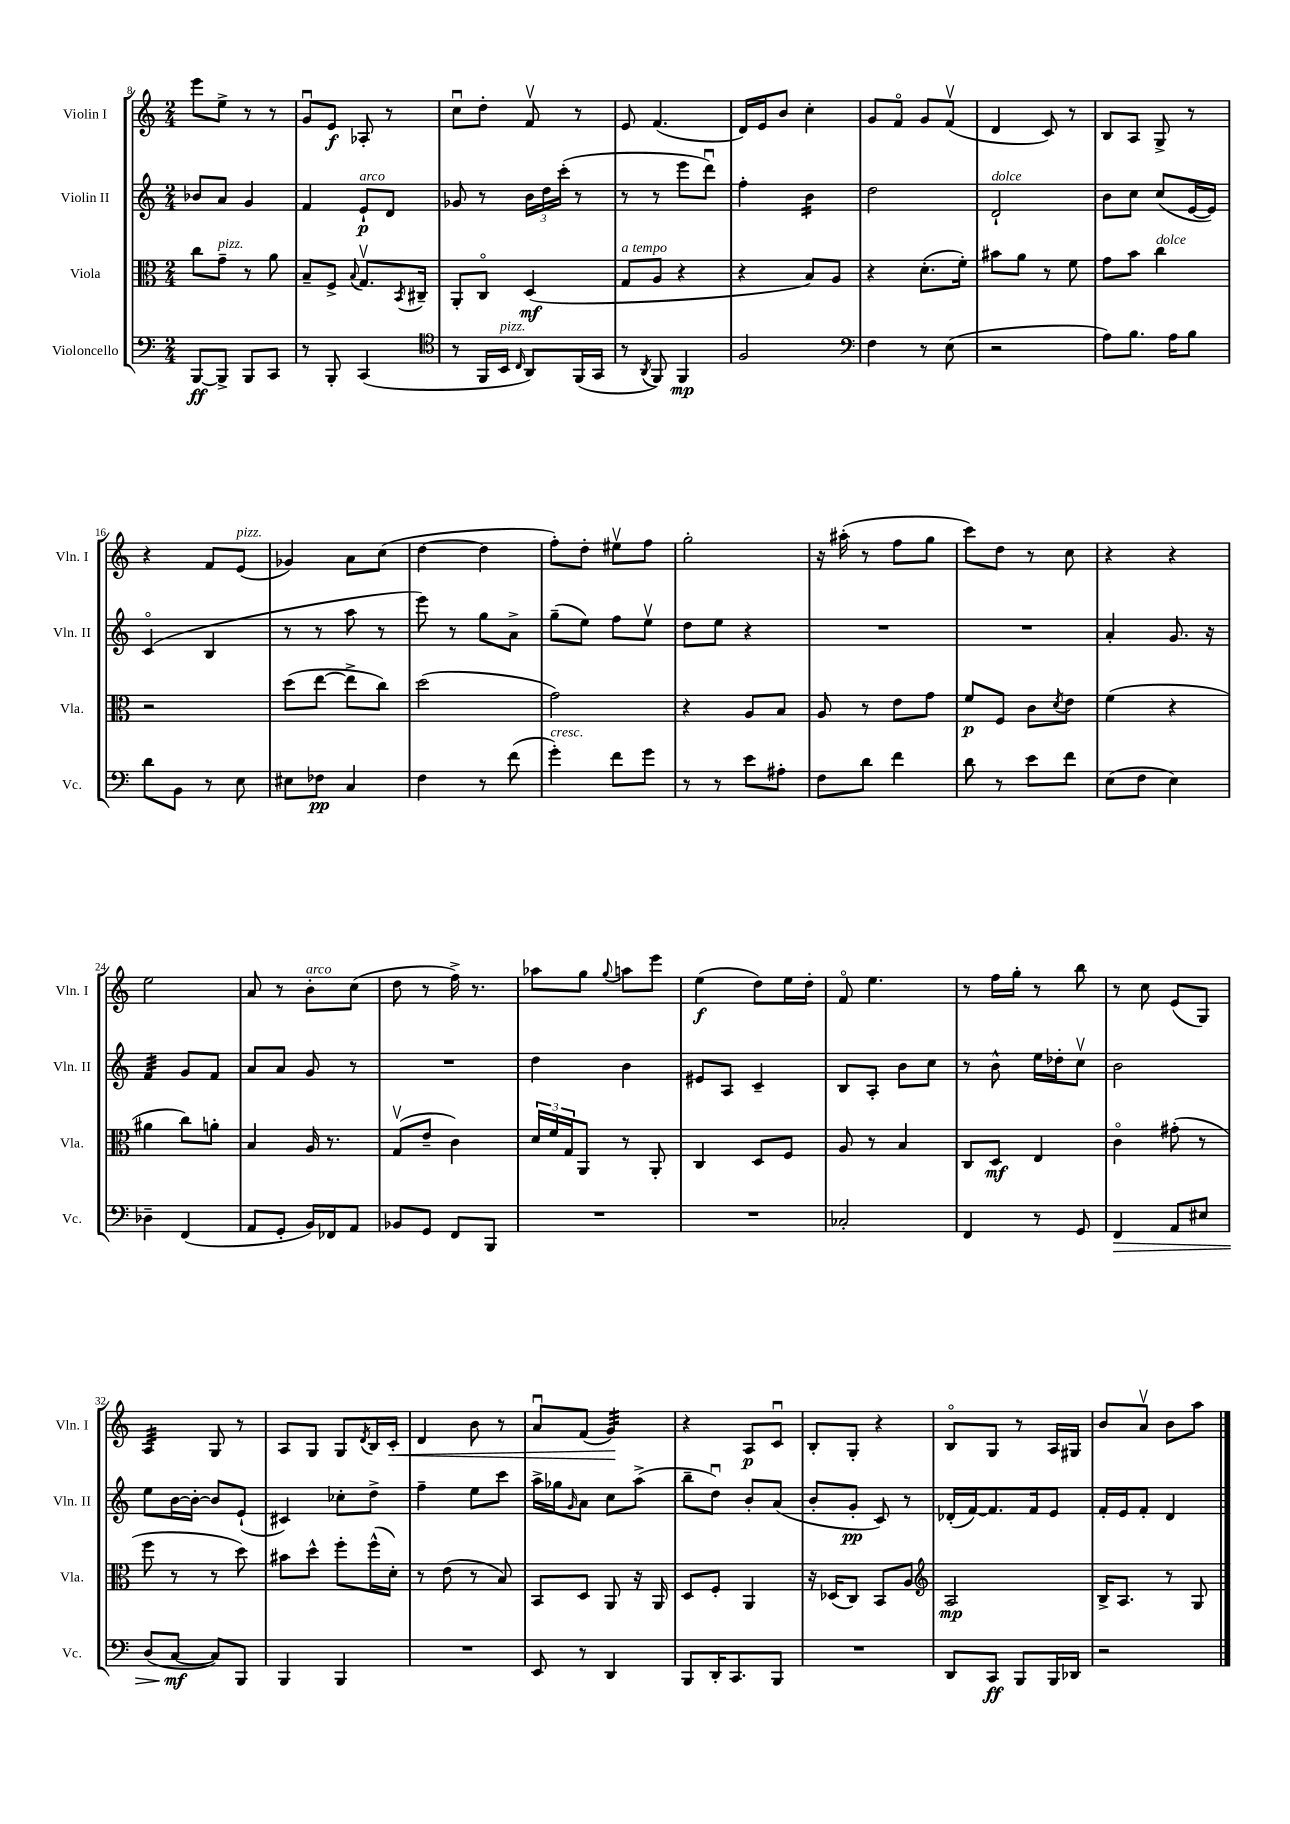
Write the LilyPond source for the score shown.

<<
\new StaffGroup <<
\new Staff = "s0" \with { instrumentName = "Violin I" shortInstrumentName = "Vln. I" } {
    \clef treble \key c \major \numericTimeSignature \time 2/4
    e'''8 e''8-> r8 r8 |
    g'8\downbow e'8\f aes8-. r8 |
    c''8\downbow d''8-. f'8\upbow r8 |
    e'8 f'4.( |
    d'16) e'16 b'8 c''4-. |
    g'8 f'8\flageolet g'8 f'8\upbow( |
    d'4 c'8) r8 |
    b8 a8 g8-> r8 |
    r4 f'8 e'8^\markup { \italic "pizz." }( |
    ges'4) a'8 c''8( |
    d''4~ d''4 |
    f''8-.) d''8-. eis''8\upbow f''8 |
    g''2-. |
    r16 ais''16-.( r8 f''8 g''8 |
    c'''8) d''8 r8 c''8 |
    r4 r4 |
    e''2 |
    a'8 r8 b'8-.^\markup { \italic "arco" } c''8( |
    d''8 r8 f''16->) r8. |
    aes''8 g''8 \appoggiatura { g''8 } a''8 e'''8 |
    e''4\f( d''8) e''16 d''16-. |
    f'8\flageolet e''4. |
    r8 f''16 g''16-. r8 b''8 |
    r8 c''8 e'8( g8) |
    a4:32 g8 r8 |
    a8 g8 g8 \acciaccatura { d'8 } b16 c'16-.\< |
    d'4 b'8 r8 |
    a'8\downbow f'8( g'4:32\!) |
    r4 a8\p c'8\downbow |
    b8-. g8-. r4 |
    b8\flageolet g8 r8 a16 gis16 |
    b'8 a'8\upbow b'8 a''8 \bar "|." |
}
\new Staff = "s1" \with { instrumentName = "Violin II" shortInstrumentName = "Vln. II" } {
    \clef treble \key c \major \numericTimeSignature \time 2/4
    bes'8 a'8 g'4 |
    f'4 e'8-!\p^\markup { \italic "arco" } d'8 |
    ges'8 r8 \tuplet 3/2 { b'16 d''16 c'''16-.( } r8 |
    r8 r8 e'''8 d'''8\downbow) |
    f''4-. b'4:16 |
    d''2 |
    d'2-!^\markup { \italic "dolce" } |
    b'8 c''8 c''8( e'16~ e'16) |
    c'4\flageolet( b4 |
    r8 r8 a''8 r8 |
    e'''8) r8 g''8 a'8-> |
    g''8--( e''8) f''8 e''8\upbow |
    d''8 e''8 r4 |
    R2 |
    R2 |
    a'4-. g'8. r16 |
    f'4:32 g'8 f'8 |
    a'8 a'8 g'8 r8 |
    R2 |
    d''4 b'4 |
    eis'8 a8 c'4-- |
    b8 a8-. b'8 c''8 |
    r8 b'8-^ e''16 des''16-. c''8\upbow |
    b'2 |
    e''8 b'16~ b'16~-. b'8 e'8-!( |
    cis'4) ces''8-. d''8-> |
    f''4-- e''8 c'''8 |
    a''16-> ges''16 \grace { g'16 } a'8 c''8 a''8->( |
    b''8-- d''8\downbow) b'8-. a'8( |
    b'8-. g'8-.\pp c'8) r8 |
    des'16-.( f'16~) f'8. f'16 e'8 |
    f'16-. e'16 f'8-. d'4 \bar "|." |
}
\new Staff = "s2" \with { instrumentName = "Viola" shortInstrumentName = "Vla." } {
    \clef alto \key c \major \numericTimeSignature \time 2/4
    c''8 g'8--^\markup { \italic "pizz." } r8 a'8 |
    b8-- f8-> \appoggiatura { b8 } g8.\upbow \acciaccatura { b,8 } cis16-- |
    a,8-. c8\flageolet d4\mf( |
    g8^\markup { \italic "a tempo" } a8 r4 |
    r4 b8) a8 |
    r4 d'8.-.( f'16-.) |
    bis'8 a'8 r8 f'8 |
    g'8 b'8 c''4^\markup { \italic "dolce" } |
    r2 |
    d''8( e''8~ e''8-> c''8) |
    d''2( |
    g'2) |
    r4 a8 b8 |
    a8 r8 e'8 g'8 |
    f'8\p f8 c'8 \acciaccatura { d'8 } e'8 |
    f'4( r4 |
    ais'4 c''8) a'8-. |
    b4 a16 r8. |
    g8\upbow( e'8-- c'4) |
    \tuplet 3/2 { d'16 f'16 g16 } a,8 r8 a,8-. |
    c4 d8 f8 |
    a8 r8 b4 |
    c8 d8\mf e4 |
    c'4\flageolet gis'8-.( r8 |
    f''8 r8 r8 d''8) |
    bis'8 d''8-^ f''8-. f''16-^( d'16-.) |
    r8 e'8( r8 b8) |
    b,8 d8 a,8 r16 a,16 |
    d8 f8-. a,4 |
    r16 des16( c8) b,8 a8 |
    \clef treble a2\mp |
    b16-> a8. r8 g8 \bar "|." |
}
\new Staff = "s3" \with { instrumentName = "Violoncello" shortInstrumentName = "Vc." } {
    \clef bass \key c \major \numericTimeSignature \time 2/4
    b,,8~\ff b,,8-> b,,8 c,8 |
    r8 b,,8-. c,4( |
    \clef tenor r8 f,16 b,16^\markup { \italic "pizz." } \grace { c16 } a,8) f,16( g,16 |
    r8 \acciaccatura { a,8 } f,8) f,4\mp |
    f2 |
    \clef bass f4 r8 e8( |
    r2 |
    a8) b8. a16 b8 |
    d'8 b,8 r8 e8 |
    eis8 fes8\pp c4 |
    f4 r8 f'8( |
    g'4-.^\markup { \italic "cresc." }) f'8 g'8 |
    r8 r8 e'8 ais8-. |
    f8 d'8 f'4 |
    d'8 r8 e'8 f'8 |
    e8( f8 e4) |
    des4-- f,4( |
    a,8 g,8-. b,16) fes,16 a,8 |
    bes,8 g,8 f,8 b,,8 |
    R2 |
    R2 |
    ces2-. |
    f,4 r8 g,8 |
    f,4\> a,8 eis8 |
    d8( c8~\mf\! c8) b,,8 |
    b,,4 b,,4 |
    R2 |
    e,8 r8 d,4 |
    b,,8 d,16-. c,8. b,,8 |
    R2 |
    d,8 c,8\ff b,,8 b,,16 des,16 |
    r2 \bar "|." |
}
>>
>>
\layout { \context { \Score currentBarNumber = #8 } }
